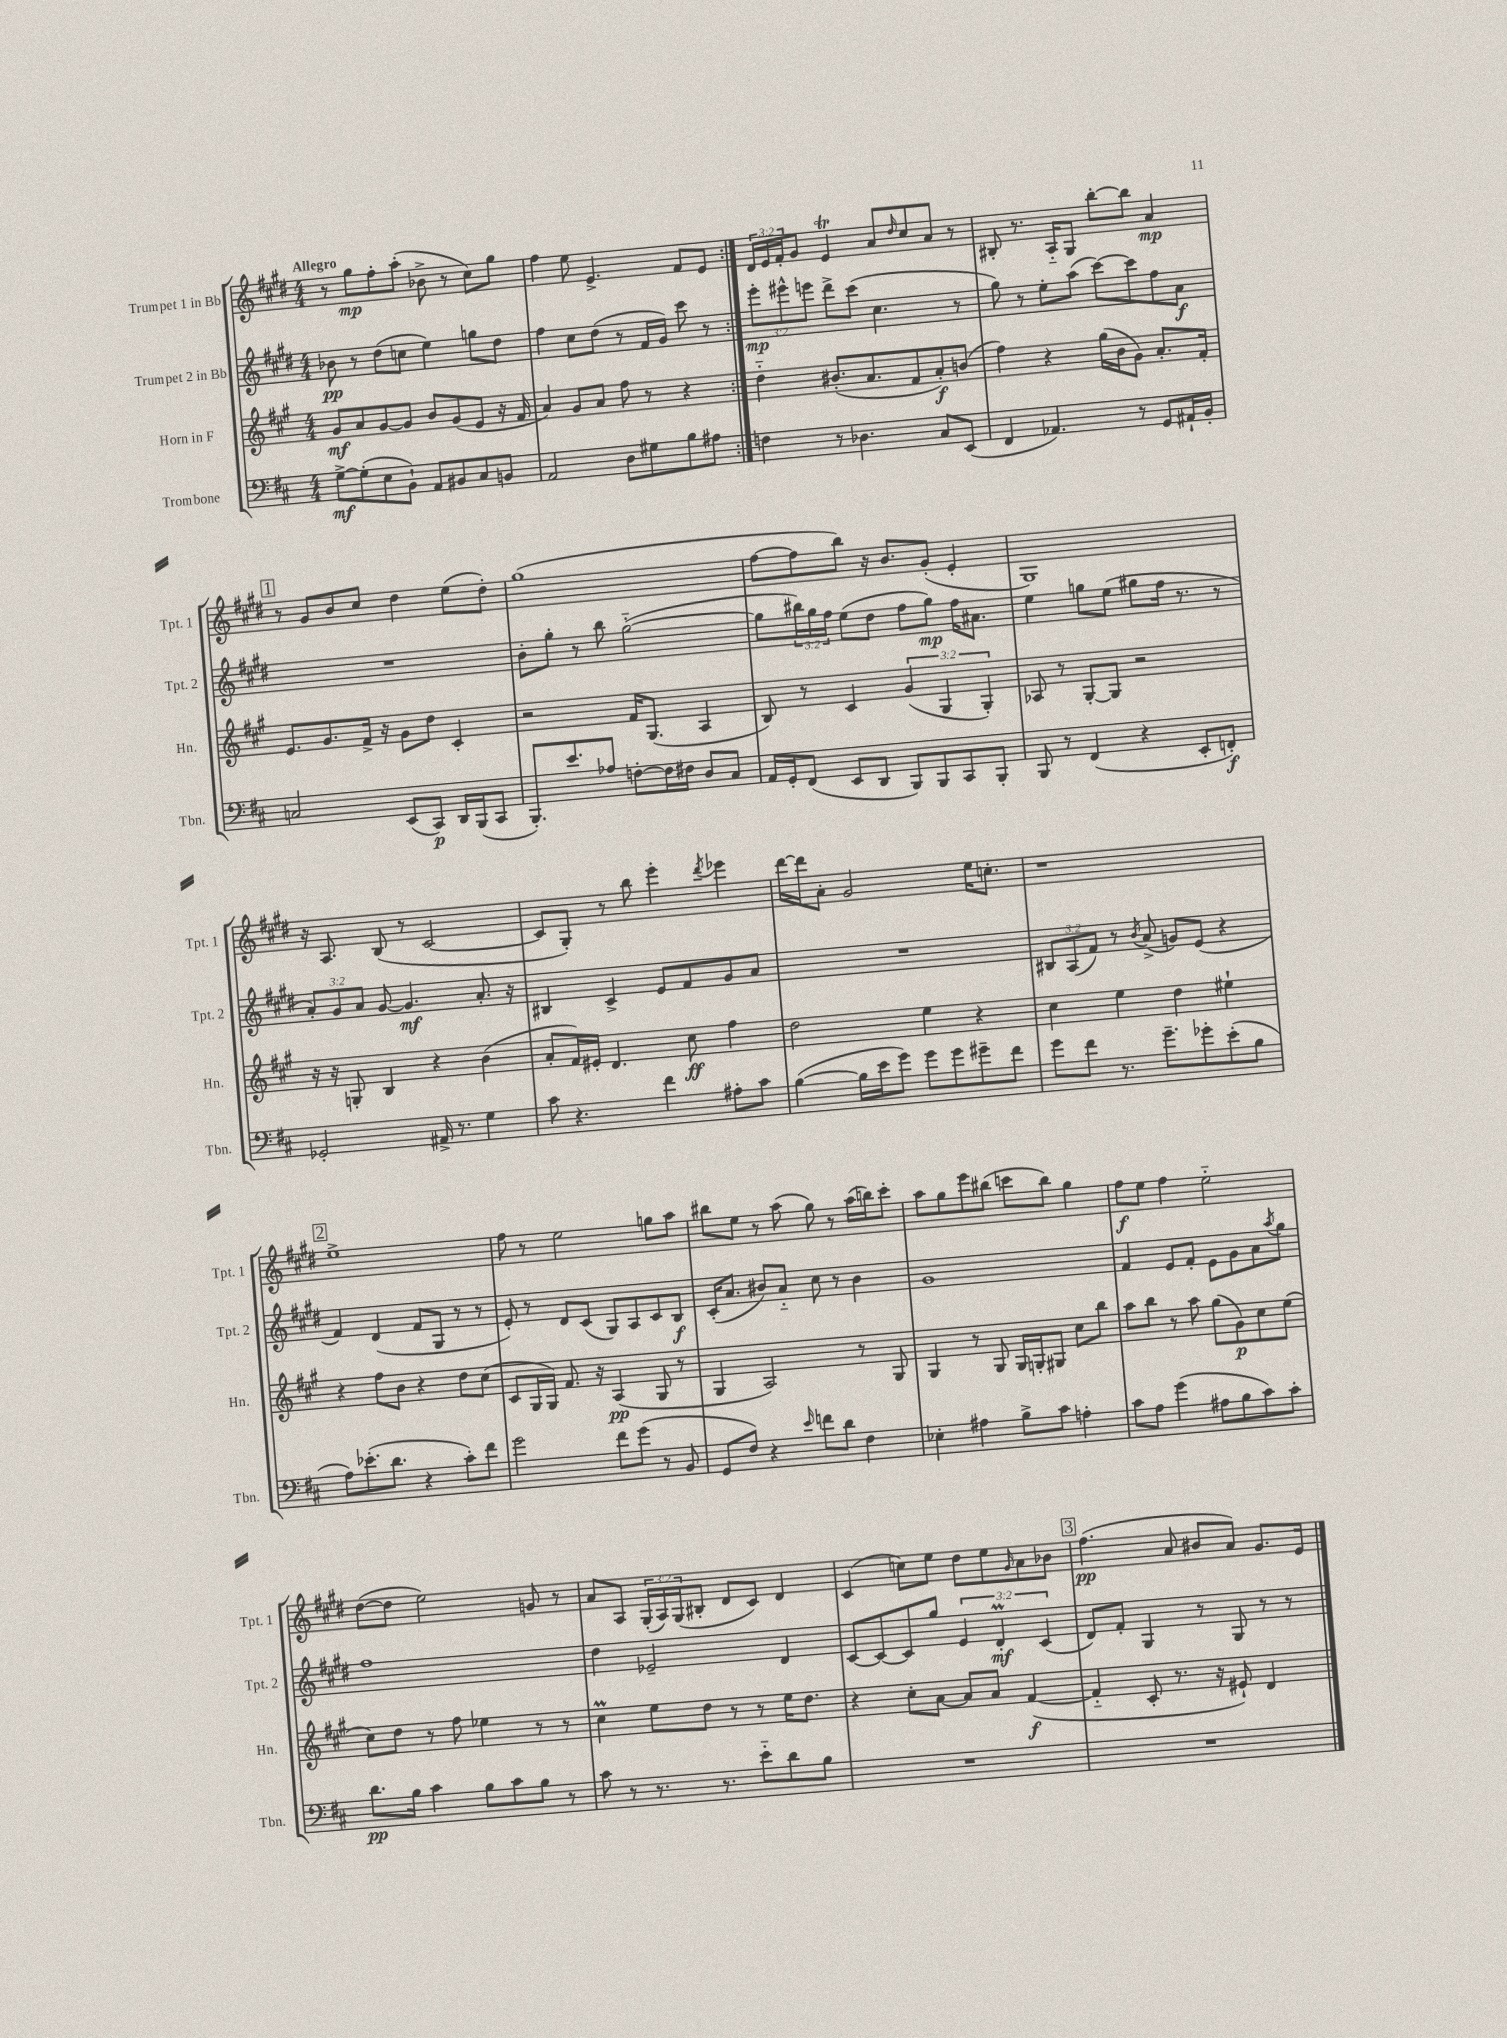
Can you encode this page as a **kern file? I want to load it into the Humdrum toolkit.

**kern	**dynam	**kern	**dynam	**kern	**dynam	**kern	**dynam
*part4	*part4	*part3	*part3	*part2	*part2	*part1	*part1
*staff4	*staff4	*staff3	*staff3	*staff2	*staff2	*staff1	*staff1
*I"Trombone	*	*I"Horn in F	*	*I"Trumpet 2 in Bb	*	*I"Trumpet 1 in Bb	*
*I'Tbn.	*	*I'Hn.	*	*I'Tpt. 2	*	*I'Tpt. 1	*
*clefF4	*	*clefG2	*	*clefG2	*	*clefG2	*
*k[f#c#]	*	*k[f#c#g#]	*	*k[f#c#g#d#]	*	*k[f#c#g#d#]	*
*M4/4	*	*M4/4	*	*M4/4	*	*M4/4	*
=1	=1	=1	=1	=1	=1	=1	=1
!	!	!	!	!	!	!LO:TX:a:B:t=Allegro	!
[8G^\L	mf	8g#/L	mf	8b-X\	pp	8r	.
(8G'\]	.	8a/	.	8r	.	8gg#\L	mp
8E\	.	[8g#/	.	(8dd#\L	.	8ff#'\	.
8BB`\J)	.	8g#/J]	.	8ccn\J	.	(8aa'\J	.
8AA/L	.	8b/L	.	4ee\)	.	8b-X^\	.
8BB#X/	.	(8g#/	.	.	.	8r	.
8C#/	.	8e/J	.	8ggn\L	.	8cc#\L)	.
8BBn/J	.	16r	.	8dd#\J	.	8gg#\J	.
.	.	16f#/	.	.	.	.	.
=2	=2	=2	=2	=2	=2	=2	=2
2AA/	.	4a/)	.	4ff#\	.	4ff#\	.
.	.	8g#/L	.	8cc#\L	.	8ee\	.
.	.	8a/J	.	(8dd#\J	.	4.e^/	.
8D\L	.	8ff#\	.	8r	.	.	.
8G#X\	.	8r	.	16f#/LL	.	.	.
.	.	.	.	16g#/JJ)	.	.	.
8B\	.	4r	.	8ccc#\	.	8f#/L	.
8A#X\J	.	.	.	8r	.	8e/J	.
=3:|!	=3:|!	=3:|!	=3:|!	=3:|!	=3:|!	=3:|!	=3:|!
4Fn\	.	4dd\	.	12eee'\L	mp	24d#/LL	.
.	.	.	.	.	.	24e/	.
.	.	.	.	12eee#X^^\	.	24f#'/J	.
.	.	.	.	.	.	8g#/J	.
.	.	.	.	12eeen\J	.	.	.
8r	.	(8.b#X'/L	.	8ddd#^\L	.	4eT/	.
4.D-X\	.	.	.	(8ccc#\J	.	.	.
.	.	8.a/	.	.	.	.	.
.	.	.	.	4.cc#\	.	8a/L	.
.	.	.	.	.	.	16qqdd#/	.
.	.	8f#/	.	.	.	8cc#/	.
8C#/L	.	8a'/)	f	.	.	8a/J	.
(8EE/J	.	(8bn/J	.	8r	.	8r	.
=4	=4	=4	=4	=4	=4	=4	=4
4FF#/	.	4ff#\)	.	8gg#\)	.	8B#X'/	.
.	.	.	.	8r	.	8.r	.
4.AA-X/)	.	4r	.	8ee'\L	.	.	.
.	.	.	.	.	.	16A/KL	.
.	.	.	.	(8aa\J	.	8G#/J	.
.	.	(16gg#\LL	.	[8ccc#\L)	.	[8bb'\L	.
.	.	16b\J	.	.	.	.	.
8r	.	8g#\J)	.	8ccc#\]	.	8bb\J]	.
8GG/L	.	8.a'/L	.	8ff#\	.	4a/	mp
16AA#X`/L	.	.	.	8a\J	f	.	.
16BB'/JJ	.	16f#'/Jk	.	.	.	.	.
!!LO:LB:g=z
!!LO:REH:place=s1:t=1
=5	=5	=5	=5	=5	=5	=5	=5
2Cn/	.	8.e/L	.	1r	.	8r	.
.	.	.	.	.	.	8g#/L	.
.	.	8.g#/	.	.	.	.	.
.	.	.	.	.	.	8b/	.
.	.	16f#^/Jk	.	.	.	8cc#/J	.
.	.	16r	.	.	.	.	.
(8EE/L	.	8g#\L	.	.	.	4dd#\	.
8CC#/J)	p	8dd\J	.	.	.	.	.
16DD/LL	.	4c#'/	.	.	.	(8ee\L	.
(16BBB/J	.	.	.	.	.	.	.
8CC#/J	.	.	.	.	.	8dd#'\J)	.
=6	=6	=6	=6	=6	=6	=6	=6
8.BBB'/L)	.	2r	.	8b'\L	.	(1gg#	.
.	.	.	.	8gg#'\J	.	.	.
8.e/	.	.	.	.	.	.	.
.	.	.	.	8r	.	.	.
8A-X/J	.	.	.	8bb\	.	.	.
[8Fn'\L	.	16f#/KL	.	([2gg#\	.	.	.
.	.	(8.G#/J	.	.	.	.	.
16F\L]	.	.	.	.	.	.	.
16F#X\JJ	.	.	.	.	.	.	.
8D/L	.	4A/	.	.	.	.	.
8C#/J	.	.	.	.	.	.	.
=7	=7	=7	=7	=7	=7	=7	=7
16AA/LL	.	8B/)	.	8gg#\L]	.	[8ff#\L	.
16GG'/J	.	.	.	.	.	.	.
(8FF#/J	.	8r	.	24bb#X\L)	.	8ff#\]	.
.	.	.	.	24gg#\	.	.	.
.	.	.	.	24ff#\JJ	.	.	.
8EE/L	.	4c#/	.	(8ee\L	.	8bb\J)	.
8DD/J	.	.	.	8dd#\J	.	16r	.
.	.	.	.	.	.	8.b/L	.
8BBB/L)	.	(6g#/	.	8ff#\L	.	.	.
8BBB/	.	.	.	8gg#\J)	mp	(8g#'/J	.
.	.	6G#/	.	.	.	.	.
8CC#/	.	.	.	16ff#\KL	.	4e'/	.
.	.	.	.	8.a#X\J	.	.	.
.	.	6G#'/)	.	.	.	.	.
8BBB'/J	.	.	.	.	.	.	.
=8	=8	=8	=8	=8	=8	=8	=8
8BBB/	.	8A-X/	.	4ee\	.	1G#)	.
8r	.	8r	.	.	.	.	.
(4FF#/	.	[8G#'/L	.	8ggn\L	.	.	.
.	.	8G#/J]	.	(8ee\J	.	.	.
4r	.	2r	.	8gg#X\L	.	.	.
.	.	.	.	16ff#\Jk	.	.	.
.	.	.	.	8.r	.	.	.
8EE'/L	.	.	.	.	.	.	.
8FFn'/J)	f	.	.	8r	.	.	.
!!LO:LB:g=z
=9	=9	=9	=9	=9	=9	=9	=9
2GG-X'/	.	16r	.	12a'/L)	.	16r	.
.	.	16r	.	.	.	8.A/	.
.	.	.	.	12g#/	.	.	.
.	.	8Gn'/	.	.	.	.	.
.	.	.	.	12a/J	.	.	.
.	.	4B/	.	[8g#/	.	(8B/	.
.	.	.	.	4.g#/]	mf	8r	.
16AA#X^/	.	4r	.	.	.	[2c#/	.
8.r	.	.	.	.	.	.	.
4G\	.	(4b\	.	8.a'/	.	.	.
.	.	.	.	16r	.	.	.
=10	=10	=10	=10	=10	=10	=10	=10
8c#\	.	8a'/L	.	4B#X/	.	8c#/L]	.
4.r	.	16f#/L)	.	.	.	8G#'/J)	.
.	.	16e#X'/JJ	.	.	.	.	.
.	.	4.d/	.	4c#^/	.	8r	.
.	.	.	.	.	.	8bb\	.
4f#\	.	.	.	8e/L	.	4eee'\	.
.	.	8cc#\	ff	8f#/	.	.	.
.	.	.	.	.	.	8qddd#/	.
8A#X'\L	.	4ff#\	.	8g#/	.	4eee-X\	.
8c#\J	.	.	.	8a/J	.	.	.
=11	=11	=11	=11	=11	=11	=11	=11
([4B\	.	2dd\	.	1r	.	[16ddd#\LL	.
.	.	.	.	.	.	16ddd#\J]	.
.	.	.	.	.	.	8a'\J	.
16B\LL]	.	.	.	.	.	2g#/	.
16e\J	.	.	.	.	.	.	.
8g\J)	.	.	.	.	.	.	.
8g\L	.	4ee\	.	.	.	.	.
8g\	.	.	.	.	.	.	.
8g#X~\	.	4r	.	.	.	16ee\KL	.
.	.	.	.	.	.	8.ccn'\J	.
8f#\J	.	.	.	.	.	.	.
=12	=12	=12	=12	=12	=12	=12	=12
8g\L	.	4cc#\	.	12B#X/L	.	1r	.
.	.	.	.	(12A/	.	.	.
8f#\J	.	.	.	.	.	.	.
.	.	.	.	12f#/J)	.	.	.
8.r	.	4ee\	.	8r	.	.	.
.	.	.	.	8qb/	.	.	.
.	.	.	.	(8a^/	.	.	.
8.g~\L	.	.	.	.	.	.	.
.	.	4dd\	.	8gn/L)	.	.	.
8g-X'\	.	.	.	(8e/J	.	.	.
(8e'\	.	4ee#X`\	.	4r	.	.	.
8B\J	.	.	.	.	.	.	.
!!LO:LB:g=z
!!LO:REH:place=s1:t=2
=13	=13	=13	=13	=13	=13	=13	=13
8A\L)	.	4r	.	4f#/)	.	1ee^	.
(8.e-X'\	.	.	.	.	.	.	.
.	.	8ff#\L	.	(4d#/	.	.	.
8.d\J	.	.	.	.	.	.	.
.	.	8b\J	.	.	.	.	.
4r	.	4r	.	8f#/L	.	.	.
.	.	.	.	8G#/J	.	.	.
8c#'\L)	.	8dd\L	.	8r	.	.	.
8f#\J	.	(8cc#\J	.	8r	.	.	.
=14	=14	=14	=14	=14	=14	=14	=14
2g\	.	8c#/L	.	8e'/)	.	8ff#\	.
.	.	16G#/L	.	8r	.	8r	.
.	.	16G#/JJ)	.	.	.	.	.
.	.	8.f#/	.	8d#/L	.	2ee\	.
.	.	.	.	(8c#/J	.	.	.
.	.	16r	.	.	.	.	.
8f#\L	.	(4A/	pp	8G#/L)	.	.	.
(8g\J	.	.	.	8A/	.	.	.
8r	.	8G#/	.	8c#/	.	8ggn\L	.
8BB/	.	8r	.	8B/J	f	8aa\J	.
=15	=15	=15	=15	=15	=15	=15	=15
8GG/L	.	4G#/	.	(16c#'/KL	.	8bb#X\L	.
.	.	.	.	8.a/J	.	.	.
8F#/J)	.	.	.	.	.	8ee\J	.
4r	.	2A/)	.	8b#X/L)	.	8r	.
.	.	.	.	8a/J	.	(8aa\	.
16qqe/	.	.	.	.	.	.	.
8fn\L	.	.	.	8cc#\	.	8gg#\)	.
8d\J	.	.	.	8r	.	8r	.
4F#\	.	8r	.	4b#\	.	(16aa\LL	.
.	.	.	.	.	.	16bbn\J)	.
.	.	8G#/	.	.	.	8ccc#'\J	.
=16	=16	=16	=16	=16	=16	=16	=16
4E-X'\	.	4G#/	.	1g#	.	8aa\L	.
.	.	.	.	.	.	8gg#\	.
4A#X\	.	8r	.	.	.	8eee\	.
.	.	8G#/	.	.	.	(8bb#X\J	.
8B^\L	.	16G#/LL	.	.	.	8cccn\L	.
.	.	16Gn'/J	.	.	.	.	.
8c#\J	.	8G#X/J	.	.	.	8bb#\J)	.
4An'\	.	8cc#\L	.	.	.	4gg#\	.
.	.	8bb\J	.	.	.	.	.
=17	=17	=17	=17	=17	=17	=17	=17
8c#\L	.	8aa\L	.	4f#/	.	8ff#\L	f
8A\J	.	8bb\J	.	.	.	8ee\J	.
(4g\	.	8r	.	8e/L	.	4ff#\	.
.	.	8aa\	.	8f#'/J	.	.	.
8A#X\L	.	(8gg#\L	.	8e\L	.	2ee\	.
8B\	.	8g#\)	p	8g#\	.	.	.
8c#\)	.	8cc#\	.	8a\	.	.	.
.	.	.	.	8qaa/	.	.	.
8c#'\J	.	(8ee\J	.	8gg#\J	.	.	.
!!LO:LB:g=z
=18	=18	=18	=18	=18	=18	=18	=18
8.d\L	pp	8cc#\L)	.	1ff#	.	([8dd#\L	.
.	.	8dd\J	.	.	.	8dd#\J]	.
16B\Jk	.	.	.	.	.	.	.
4c#\	.	8r	.	.	.	2ee\)	.
.	.	8ff#\	.	.	.	.	.
8B\L	.	4ee-X\	.	.	.	.	.
8c#\	.	.	.	.	.	.	.
8B\J	.	8r	.	.	.	8gn/	.
8r	.	8r	.	.	.	8r	.
=19	=19	=19	=19	=19	=19	=19	=19
8c#\	.	4cc#m\	.	4dd#\	.	8a/L	.
8r	.	.	.	.	.	8A/J	.
8.r	.	8ee\L	.	2e-X~/	.	(24G#'/LL	.
.	.	.	.	.	.	24A/)	.
.	.	.	.	.	.	(24G#/J	.
.	.	8dd\J	.	.	.	8B#X'/J	.
8.r	.	.	.	.	.	.	.
.	.	8r	.	.	.	8d#/L	.
8e\L	.	8r	.	.	.	8c#/J)	.
8d\	.	16ee\KL	.	4d#/	.	4d#/	.
.	.	8.dd\J	.	.	.	.	.
8B\J	.	.	.	.	.	.	.
=20	=20	=20	=20	=20	=20	=20	=20
1r	.	4r	.	[8c#/L	.	(4c#/	.
.	.	.	.	8c#/_	.	.	.
.	.	8cc#'\L	.	8c#/]	.	8ccn\L)	.
.	.	[8a\J	.	8gg#/J	.	8ee\J	.
.	.	8a/L]	.	6e/	.	8dd#\L	.
.	.	8a/J	.	.	.	8ee\	.
.	.	.	.	6d#m'/	mf	.	.
.	.	.	.	.	.	16qqg#/	.
.	.	([4f#/	f	.	.	8a\	.
.	.	.	.	(6c#/	.	.	.
.	.	.	.	.	.	8b-X\J	.
!!LO:REH:place=s1:t=3
=21	=21	=21	=21	=21	=21	=21	=21
1r	.	4f#/]	.	8d#/L)	.	(4.ff#\	pp
.	.	.	.	8f#'/J	.	.	.
.	.	8c#'/	.	4G#/	.	.	.
.	.	8.r	.	.	.	8a/	.
.	.	.	.	8r	.	8b#X/L	.
.	.	16r	.	.	.	.	.
.	.	8e#X`/)	.	8G#/	.	8a/J)	.
.	.	4d/	.	8r	.	8.g#/L	.
.	.	.	.	8r	.	.	.
.	.	.	.	.	.	16e/Jk	.
==	==	==	==	==	==	==	==
*-	*-	*-	*-	*-	*-	*-	*-
